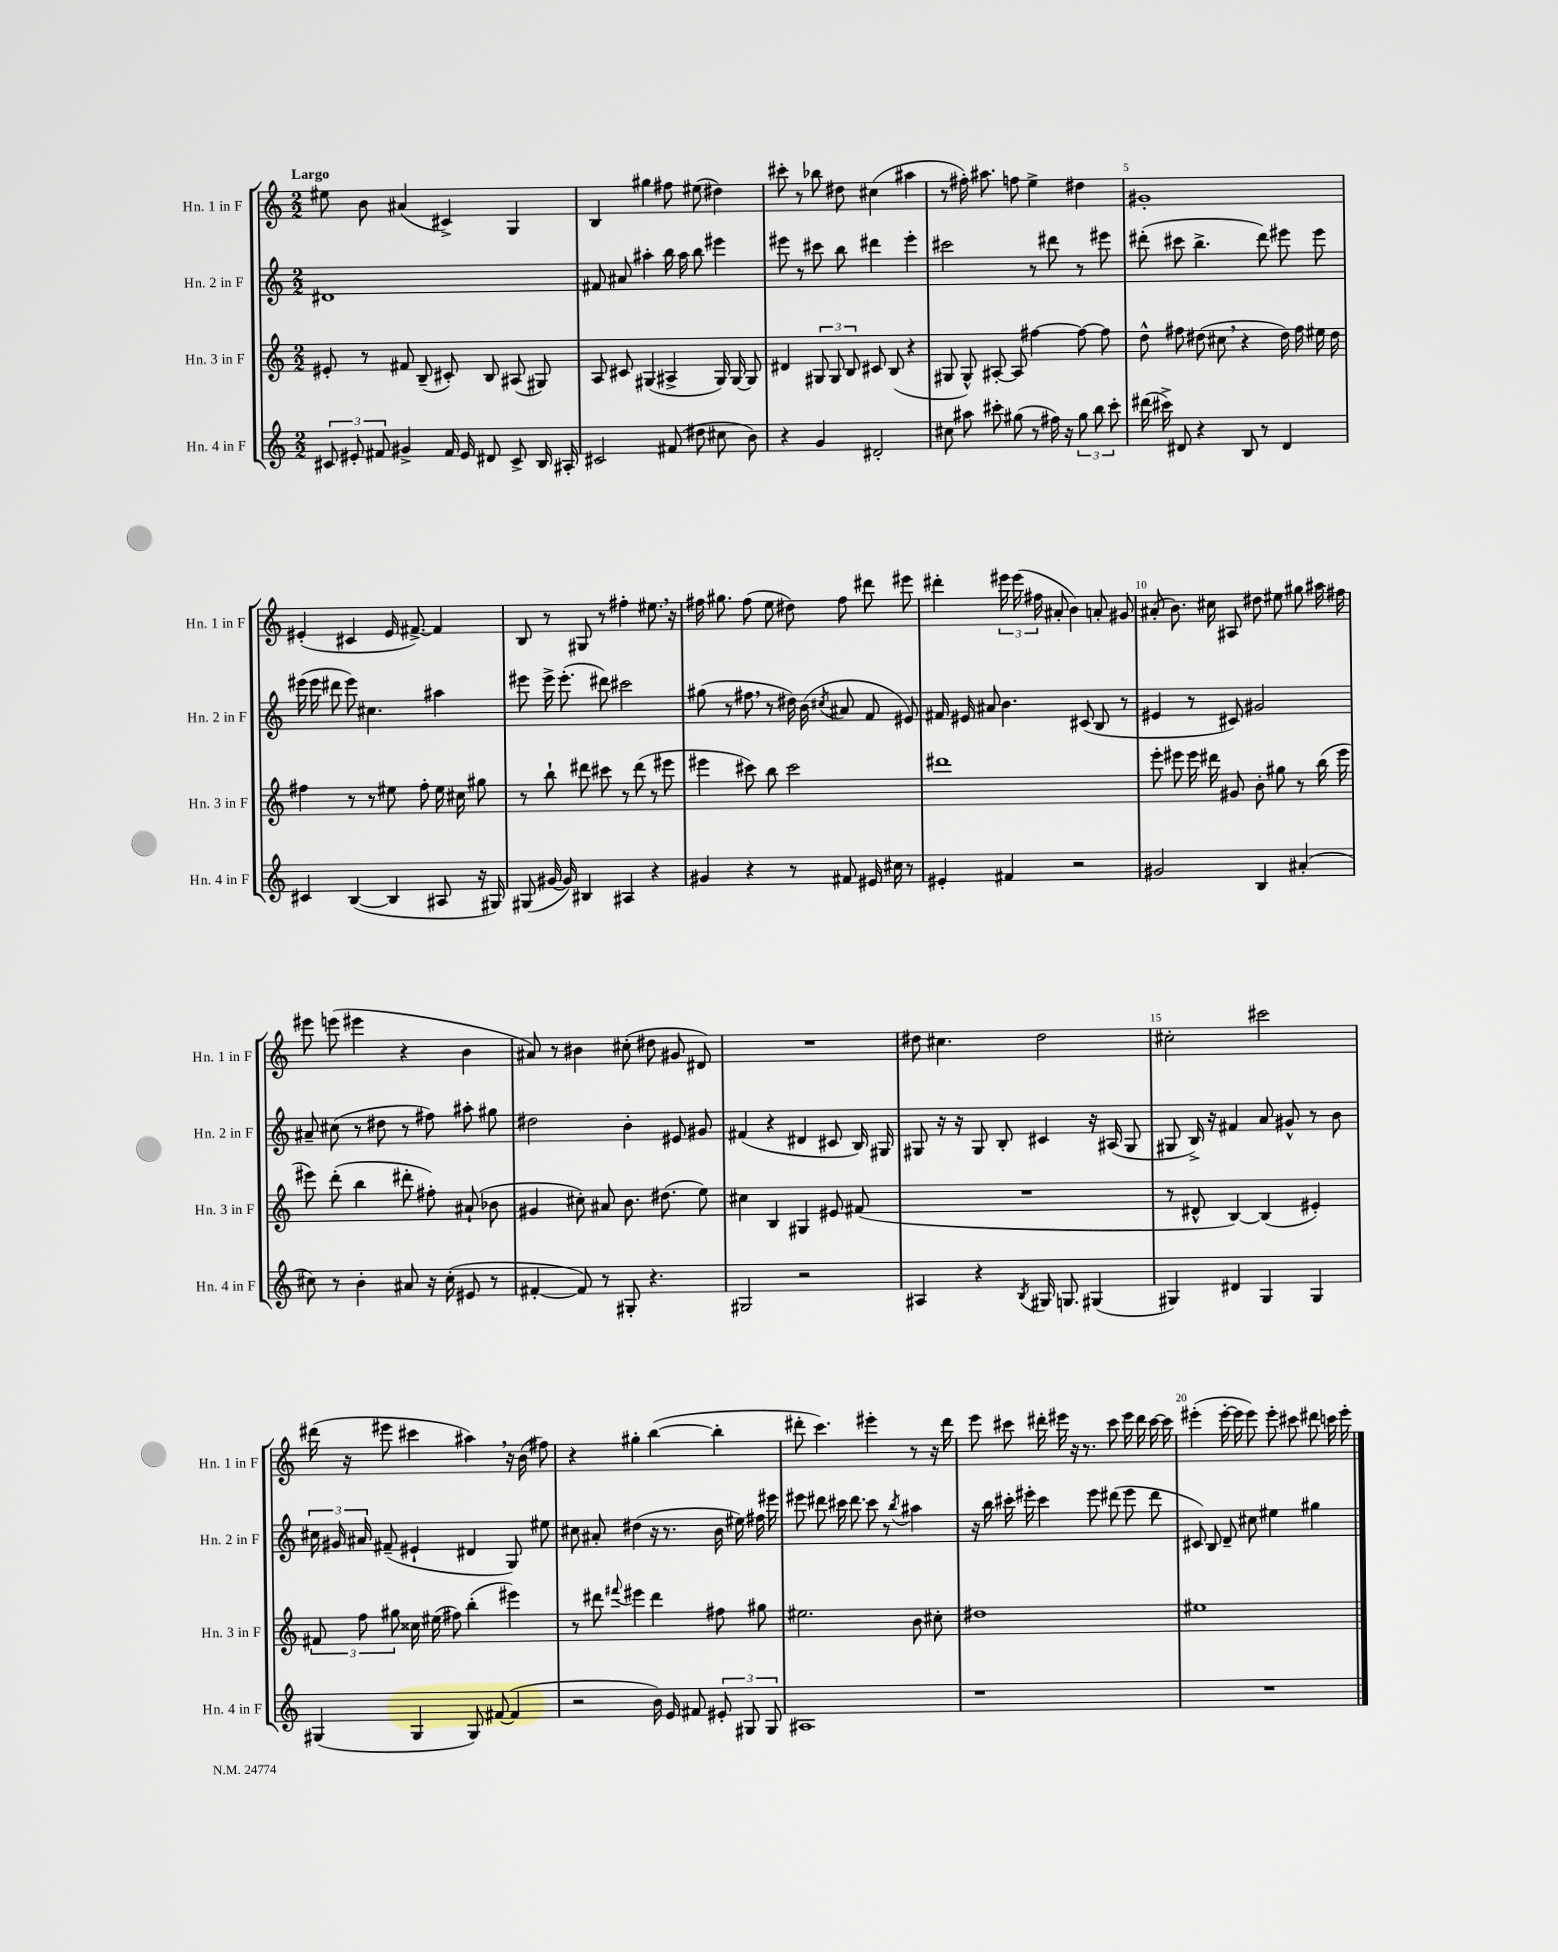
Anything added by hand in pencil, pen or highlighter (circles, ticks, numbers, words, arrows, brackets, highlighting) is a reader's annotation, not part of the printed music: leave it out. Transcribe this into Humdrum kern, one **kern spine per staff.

**kern	**kern	**kern	**kern
*staff4	*staff3	*staff2	*staff1
*clefG2	*clefG2	*clefG2	*clefG2
*k[]	*k[]	*k[]	*k[]
*M2/2	*M2/2	*M2/2	*M2/2
12c#/	8e#'/	1d#	8ee#\
12e#'/	.	.	.
.	8r	.	8b\
12f#/	.	.	.
4g#^/	8f#/	.	(4a#/
.	(8B~/	.	.
16f#/	8c#'/)	.	4c#^/)
16e#/	.	.	.
8d#/	8B/	.	.
8c#^/	(8A#/	.	4G/
16B/	8G#/)	.	.
16A#'/	.	.	.
=	=	=	=
2c#/	8A/	8f#/	4B/
.	8c#/	8a#/	.
.	(4G#/	4aa#'\	4gg#\
(8f#/	4A#^/	16bb\	8ff#\
.	.	16aa#\	.
8dd#\	.	8bb\	(8ee#\
8cc#\	16G#/)	4eee#\	4dd#\)
.	[16G#/	.	.
8b\)	8G#/]	.	.
=	=	=	=
4r	4d#/	8eee#\	8ccc#'\
.	.	8r	8r
4g/	12G#/	8ccc#\	8bb-\
.	12G#/	.	.
.	.	8bb\	8dd#\
.	12B/	.	.
2d#'/	8c#/	4ddd#\	(4cc#\
.	(8B/	.	.
.	4r	4eee#'\	4aa#\
=	=	=	=
8cc#\	8G#/	2ccc#\	8r
8aa#\	8G#^^/)	.	16ff#'\)
.	.	.	8.aa#\
8ccc#'\	[8A#'/	.	.
(8gg#\	8A#/]	.	8ff\
8r	[4ff#\	8r	4ee^\
16ff#\)	.	8ddd#\	.
16r	.	.	.
12gg#\	8ff#\_	8r	4dd#\
12bb\	.	.	.
.	8ff#\]	8eee#\	.
12ccc#'\	.	.	.
=	=	=	=
(16ddd#\	8dd^^\	(8ddd#'\	1g#'
16ccc#^\)	.	.	.
8d#/	8ff#\	8ccc#\	.
4r	(8dd#\	4.bb^\	.
.	8cc#\	.	.
8B/	4r	.	.
8r	.	8ddd#\)	.
4d#/	16dd#\)	8eee#\	.
.	16ff#\	.	.
.	16ee#\	8eee#\	.
.	16dd#\	.	.
=	=	=	=
4c#/	4ff#\	(16eee#\	(4e#'/
.	.	16eee#\	.
.	.	8ddd#\	.
([4B/	8r	8eee#\)	4c#/
.	8r	4.cc#\	.
4B/]	8ee#\	.	16e#/
.	.	.	[8.f#^/)
.	8ff#'\	.	.
8A#/	16ee#\	4aa#\	4f#/]
.	16cc#\	.	.
16r	8gg#\	.	.
16G#/)	.	.	.
=	=	=	=
(8G#/	8r	8eee#\	8B/
[16g#/	8bb`\	16eee#^\	8r
16g#/])	.	(8.eee#'\	.
4B#/	8ddd#\	.	8G#/
.	8ccc#\	8ddd#\)	8r
4A#/	8r	2ccc#\	4ff#'\
.	(8ddd#\	.	.
4r	8r	.	8.ee#\
.	8eee#\	.	.
.	.	.	16r
=	=	=	=
4g#/	4eee#\	(8gg#\	16ff#\
.	.	.	8.gg#\
.	.	8r	.
4r	8ccc#\)	8ff#\	(8ff#\
.	8bb\	8r	8ee\
8r	2ccc#\	16dd#\)	8dd#\)
.	.	(16b\	.
.	.	8qcc#/	.
8f#/	.	8a#/	8ff#\
16e#/	.	8f/	8ddd#\
16cc#\	.	.	.
8r	.	8e#/)	8eee#\
=	=	=	=
4e#'/	1ddd#	16f#/	4ddd#'\
.	.	16e#/	.
.	.	8a#/	.
4f#/	.	4.b\	24eee#\
.	.	.	(24eee#\
.	.	.	24ff#\
.	.	.	8a#'/
2r	.	.	4b\)
.	.	(8c#/	.
.	.	8B/	8a'/
.	.	8r	8g#/
=	=	=	=
2g#/	8eee'\	4e#/	(8a#'/
.	8eee#\	.	8.b\)
.	16eee#\	8r	.
.	16ddd#\	.	16cc#\
.	8g#/	8c#/)	8A#/
4B/	8b'\	2g#/	8dd#\
.	8gg#\	.	8ee#\
(4a#'/	8r	.	8gg#\
.	(16bb\	.	16aa#\
.	16eee#\	.	16ff#\
=	=	=	=
8cc#\)	8eee#\)	8a#~/	8eee#\
8r	(8ddd'\	(8cc#\	(8eee\
4b'\	4bb\	8r	4eee#\
.	.	8dd#\	.
8a#/	8ddd#'\	8r	4r
16r	8ff#'\)	8ff#\)	.
(16cc#'\	.	.	.
8e#/	(8a#`/	8aa#'\	4b\
8r	8b-\	8gg#\	.
=	=	=	=
[4f#'/	4g#/	2dd#\	8a#/)
.	.	.	8r
8f#/])	8cc#'\)	.	4b#\
8r	8a#/	.	.
8G#'/	8.b\	4b'\	(8cc#'\
4.r	.	.	8dd#\
.	(8.dd#\	.	.
.	.	8e#/	8g#/
.	8ee\)	8g#/	8d#/)
=	=	=	=
2G#/	4cc#\	(4f#/	1r
.	4B/	4r	.
2r	4G#/	4d#/	.
.	8e#/	8c#/	.
.	(8f#/	16B/)	.
.	.	16G#/	.
=	=	=	=
4A#/	1r	8G#/	8dd#\
.	.	16r	4.cc#\
.	.	16r	.
4r	.	8G#/	.
.	.	8B'/	.
8qB/	.	.	.
16G#/	.	4c#/	2dd#\
8.G/	.	.	.
(4G#/	.	16r	.
.	.	(16A#/	.
.	.	8G#/	.
=	=	=	=
4G#/)	8r	8G#/	2cc#'\
.	8d#^^/	16B^/)	.
.	.	16r	.
4d#/	[4B/)	4f#/	.
4G#/	(4B/]	8a/	2ccc#\
.	.	8g#^^/	.
4G#/	4e#'/)	8r	.
.	.	8b\	.
=	=	=	=
(4G#/	12f#/	24cc#\	(16ddd#\
.	.	24g#/	.
.	.	.	16r
.	12ff\	24a#/	.
.	.	(8f#~/	8eee#\
.	12gg#\	.	.
4G#/	16cc##\	4e#`/	4ccc#\
.	(16ee#\	.	.
.	8ff#\)	.	.
8G#/)	(4bb'\	4d#/	4aa#\)
([8f#/	.	.	.
4f#/]	4eee#\)	8G/)	16r
.	.	.	(16b\
.	.	8ee#\	8ff#\)
=	=	=	=
2r	8r	8cc#\	4r
.	8ddd#\	8a#'/	.
.	8qqfff#/	.	.
.	4eee#\	(4dd#\	4gg#'\
16b\)	4ddd#\	16r	([4bb\
16e/	.	8.r	.
8f#/	.	.	.
12e#'/	8ff#\	16b\	4bb'\]
.	.	16ee#\)	.
12G#/	.	.	.
.	8gg#\	16ff#\	.
12G#/	.	.	.
.	.	16eee#\	.
=	=	=	=
1A#	2.ee#\	8eee#\	8ddd#'\
.	.	8ddd#\	4.ccc\)
.	.	16ccc#\	.
.	.	8.ddd#\	.
.	.	8ccc#\	4eee#'\
.	.	8r	.
.	.	8qbb/	.
.	8b\	4aa#\	8r
.	8cc#'\	.	16r
.	.	.	16ddd#\
=	=	=	=
1r	1dd#	16r	8eee\
.	.	16bb\	.
.	.	16ccc#'\	8ccc#\
.	.	16eee#'\	.
.	.	4ccc#\	16ddd#'\
.	.	.	16eee#\
.	.	.	16r
.	.	.	8.r
.	.	8eee#\	.
.	.	(8ddd#\	8ccc#\
.	.	8eee#\	16eee#\
.	.	.	16ddd#\
.	.	8ddd#\	[16ccc#\
.	.	.	16ccc#\]
=	=	=	=
1r	1ee#	8c#/)	(4eee#'\
.	.	8B/	.
.	.	8d~/	[16eee#'\
.	.	.	16eee#\]
.	.	8cc#\	8eee#\)
.	.	4ee#\	8eee#'\
.	.	.	8ccc#\
.	.	4gg#\	8ddd#\
.	.	.	16ccc\
.	.	.	16eee#'\
==	==	==	==
*-	*-	*-	*-
